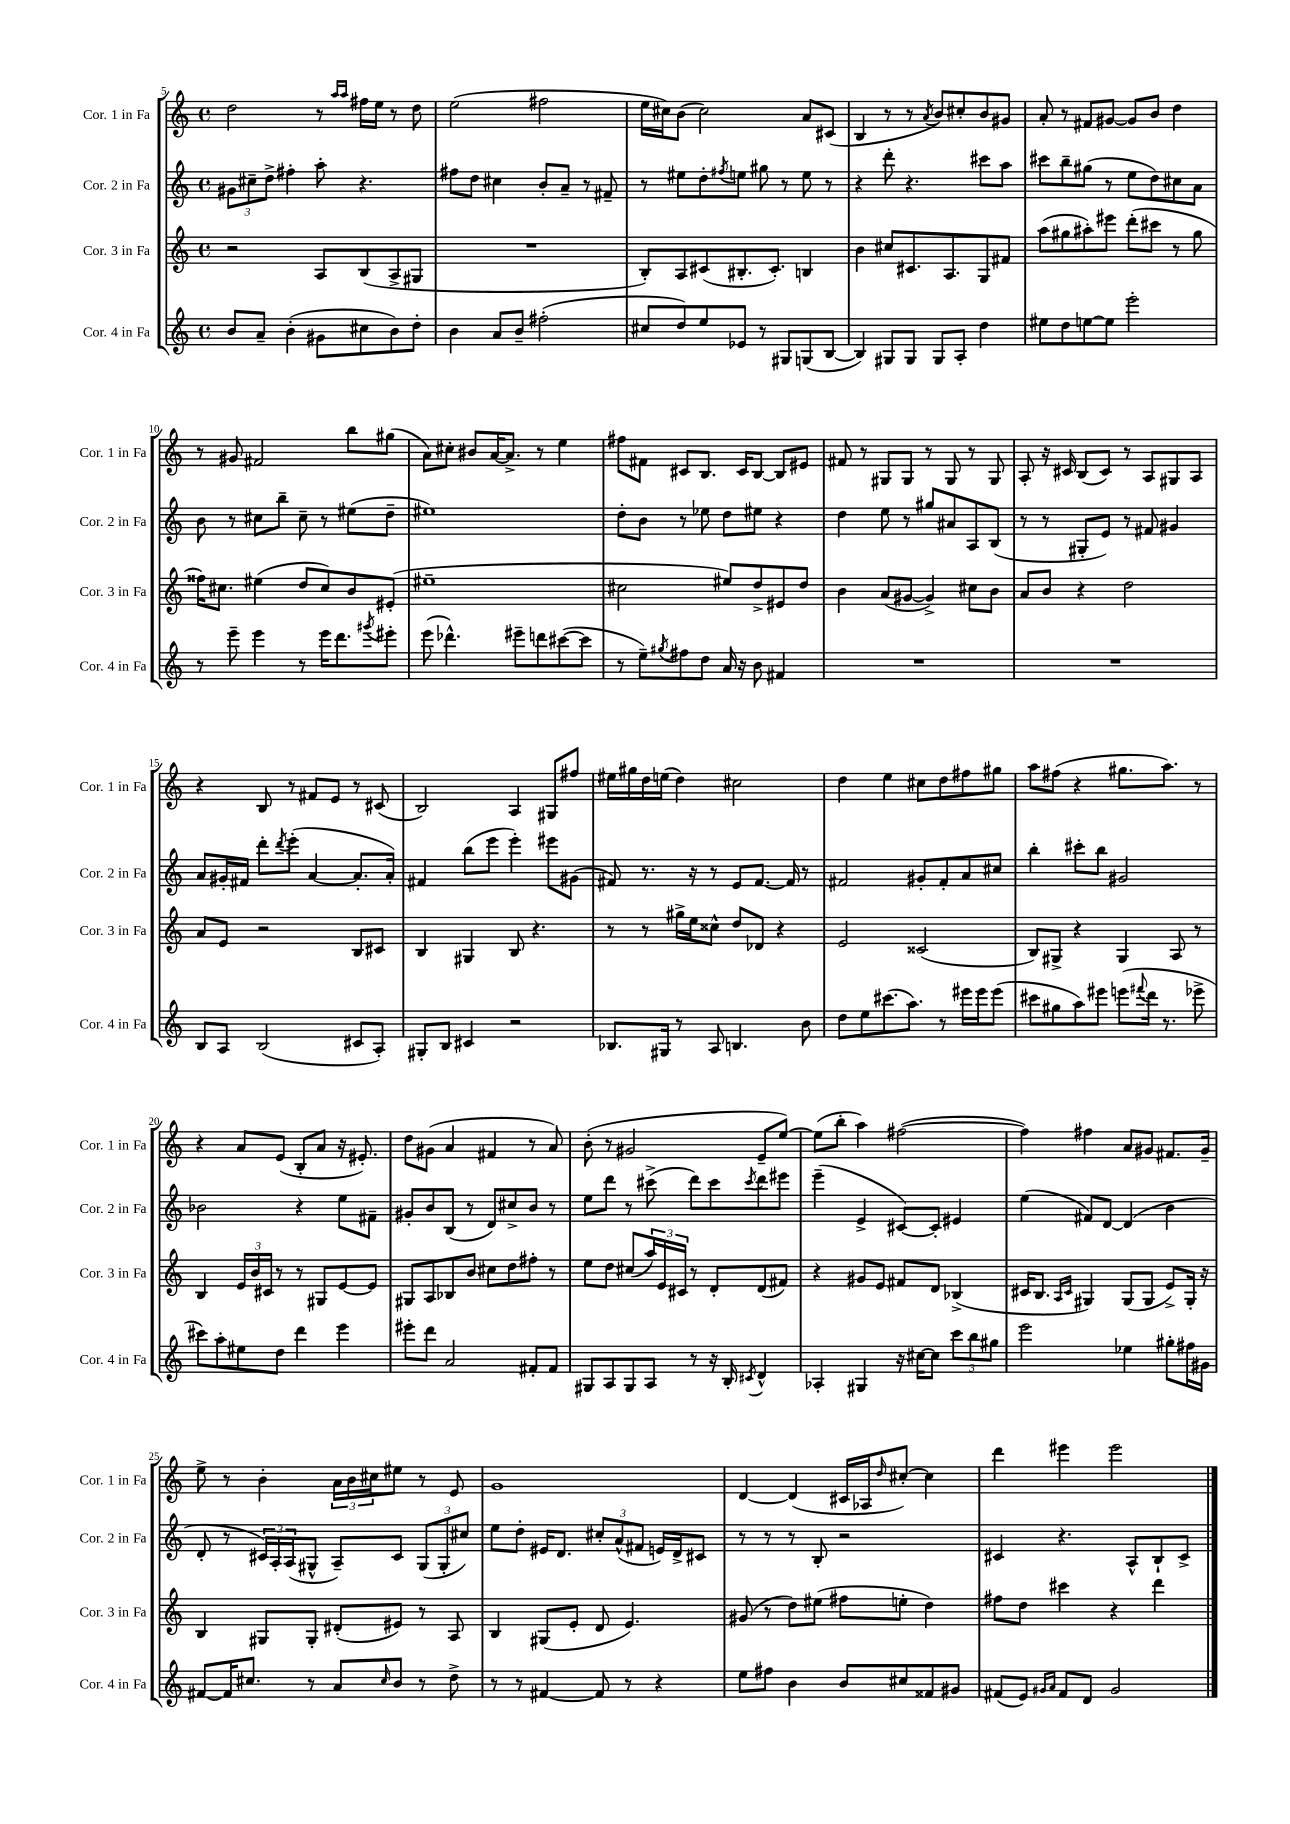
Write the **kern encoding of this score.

**kern	**kern	**kern	**kern
*part4	*part3	*part2	*part1
*staff4	*staff3	*staff2	*staff1
*I"Cor. 4 in Fa	*I"Cor. 3 in Fa	*I"Cor. 2 in Fa	*I"Cor. 1 in Fa
*I'Cor. 4 in Fa	*I'Cor. 3 in Fa	*I'Cor. 2 in Fa	*I'Cor. 1 in Fa
*clefG2	*clefG2	*clefG2	*clefG2
*k[]	*k[]	*k[]	*k[]
*M4/4	*M4/4	*M4/4	*M4/4
*met(c)	*met(c)	*met(c)	*met(c)
=5	=5	=5	=5
8b/L	2r	12g#X\L	2dd\
.	.	12cc#X~\	.
8a~/J	.	.	.
.	.	12dd^\J	.
(4b'\	.	4ff#X'\	.
8g#X\L	8A/L	8aa'\	8r
.	.	.	16qqaa/LL
.	.	.	16qqaa/JJ
8cc#X\	(8B/	4.r	16ff#X\LL
.	.	.	16ee\JJ
8b\)	8A^/	.	8r
8dd'\J	8G#X/J	.	8dd\
=6	=6	=6	=6
4b\	1r	8ff#X\L	(2ee\
.	.	8dd\J	.
8a/L	.	4cc#X\	.
8b~/J	.	.	.
(2ff#X'\	.	8b'/L	2ff#X\
.	.	8a~/J	.
.	.	8r	.
.	.	8f#X~/	.
=7	=7	=7	=7
8cc#X/L	8B'/L)	8r	16ee\LL
.	.	.	16cc#X\J)
8dd/)	8A/	8ee#X\L	(8b\J
8ee/	(8c#X/	8dd'\	2cc#\)
.	.	8qff#X/	.
8e-X/J	8.B#X'/	8een\J	.
8r	.	8gg#X\	.
.	8.c#'/J)	.	.
8G#X/L	.	8r	.
(8Gn/	4Bn/	8ee\	8a/L
[8B/J	.	8r	(8c#X/J
=8	=8	=8	=8
4B/])	4b\	4r	4B/
8G#X/L	8cc#X/L	8ddd'\	8r
8G#/J	8.c#X/	4.r	8r
.	.	.	8qa/
8G#/L	.	.	8b/L)
.	8.A/	.	.
8A'/J	.	.	8cc#X'/
4dd\	8G/	8ccc#X\L	8b/
.	8f#X/J	8aa\J	8g#X/J
=9	=9	=9	=9
8ee#X\L	(8aa\L	8ccc#X\L	8a'/
8dd\	8gg#X\	8bb~\	8r
[8een\	8aa#X'\)	(8gg#X\J	8f#X/L
8ee\J]	8eee#X\J	8r	[8g#X/J
2eee'\	(8ddd'\L	8ee\L	8g#/L]
.	8ccc#X\J	8dd\)	8b/J
.	8r	8cc#X\	4dd\
.	8gg#\	8a\J	.
!!LO:LB:g=z
=10	=10	=10	=10
8r	16ff##X\KL)	8b\	8r
.	8.cc#X\J	.	.
8eee~\	.	8r	8g#X/
4eee\	(4ee#X\	8cc#X\L	2f#X/
.	.	8bb~\J	.
8r	8dd/L	8cc#~\	.
16eee\KL	8cc#/)	8r	.
8.ddd\	.	.	.
.	8b/	(8ee#X\L	8bb\L
8qggg#X/	.	.	.
8eee#X'\J	(8e#X'/J	8dd~\J	(8gg#X\J
=11	=11	=11	=11
(8eee\	1ee#X~	1ee#X)	8a\L)
4.ddd-X^^\)	.	.	8cc#X'\J
.	.	.	8b#X/L
.	.	.	[16a/K
.	.	.	8.a^/J]
8eee#X~\L	.	.	.
8dddn\	.	.	8r
([8ccc#X\	.	.	4ee\
8ccc#\J]	.	.	.
=12	=12	=12	=12
8r	2cc#X\	8dd'\L	8ff#X\L
8ee~\L)	.	8b\J	8f#X\J
8qgg#X/	.	.	.
8ff#X\	.	8r	8c#X/L
8dd\J	.	8ee-X\	8.B/J
16a/	8ee#X/L)	8dd\L	.
16r	.	.	16c#/KL
8b\	8dd^/	8ee#X\J	[8B/J
4f#X/	8e#X/	4r	8B/L]
.	8dd/J	.	8e#X/J
=13	=13	=13	=13
1r	4b\	4dd\	8f#X/
.	.	.	8r
.	(8a/L	8ee\	8G#X/L
.	[8g#X/J	8r	8G#/J
.	4g#^/])	8gg#X/L	8r
.	.	8a#X/	8G#/
.	8cc#X\L	8A/	8r
.	8b\J	(8B/J	8G#/
=14	=14	=14	=14
1r	8a/L	8r	8A'/
.	8b/J	8r	16r
.	.	.	16c#X/
.	4r	8G#X'/L	(8B/L
.	.	8e/J)	8c#/J)
.	2dd\	8r	8r
.	.	8f#X/	8A/L
.	.	4g#X/	8G#X/
.	.	.	8A/J
!!LO:LB:g=z
=15	=15	=15	=15
8B/L	8a/L	8a/L	4r
8A/J	8e/J	16g#X'/L	.
.	.	16f#X/JJ	.
(2B/	2r	8ddd'\L	8B/
.	.	8qddd/	.
.	.	(8eee'\J	8r
.	.	[4a/	8f#X/L
.	.	.	8e/J
8c#X/L	8B/L	8.a'/L]	8r
8A'/J)	8c#X/J	.	(8c#X/
.	.	16a'/Jk)	.
=16	=16	=16	=16
8G#X'/L	4B/	4f#X/	2B/)
8B/J	.	.	.
4c#X/	4G#X/	(8bb\L	.
.	.	8eee\J	.
2r	8B/	4eee'\)	4A/
.	4.r	.	.
.	.	8eee#X\L	8G#X/L
.	.	(8g#X\J	8ff#X/J
=17	=17	=17	=17
8.B-X/L	8r	8f#X/)	16ee#X\LL
.	.	.	16gg#X\
.	8r	8.r	16dd\
16G#X/Jk	.	.	(16een\JJ
8r	16gg#X^\LL	.	4dd\)
.	16ee\J	16r	.
8A/	8cc##X^^\J	8r	.
4.Bn/	8dd/L	8e/L	2cc#X\
.	8d-X/J	[8.f#/J	.
.	4r	.	.
.	.	16f#/]	.
8b\	.	8r	.
=18	=18	=18	=18
8dd\L	2e/	2f#X/	4dd\
8ee\	.	.	.
(8.ccc#X\	.	.	4ee\
8.aa\J)	.	.	.
.	(2c##X/	8g#X'/L	8cc#X\L
8r	.	8f#'/	8dd\
16eee#X\LL	.	8a/	8ff#X\
16eee#\J	.	.	.
(8eee#\J	.	8cc#X/J	8gg#X\J
=19	=19	=19	=19
8ccc#X\L	8B/L)	4bb'\	8aa\L
8gg#X\	8G#X^/J	.	(8ff#X\J
8aa\)	4r	8ccc#X'\L	4r
8eee#X\J	.	8bb\J	.
(8eeen\L	4G#/	2g#X/	8.gg#X\L
8qqfff#X/	.	.	.
16ddd\Jk	.	.	.
8.r	.	.	8.aa\J)
.	8A/	.	.
8eee-X^\	8r	.	8r
!!LO:LB:g=z
=20	=20	=20	=20
8ccc#X\L)	4B/	2b-X\	4r
8aa'\	.	.	.
8ee#X\	24e/LL	.	8a/L
.	24b/	.	.
.	24c#X/JJ	.	.
8dd\J	8r	.	(8e/J
4ddd\	8r	4r	8B'/L
.	8G#X/L	.	8a/J
4eee\	[8e/	8ee\L	16r
.	.	.	8.e#X'/)
.	8e/J]	8f#X~\J	.
=21	=21	=21	=21
8eee#X'\L	8G#X/L	8g#X'/L	8dd\L
8ddd\J	8A/	8b/	(8g#X\J
2a/	8B-X/	(8B/J	4a/
.	8b/J	8r	.
.	8cc#X\L	8d/L)	4f#X/
.	8dd\	8cc#X^/	.
8f#X'/L	8ff#X'\J	8b/J	8r
8f#/J	8r	8r	8a/)
=22	=22	=22	=22
8G#X/L	8ee\L	8ee\L	(8b'\
8A/	8dd\J	8ddd\J	8r
8G#/	(8cc#X/L	8r	2g#X/
8A/J	24aa/L)	(8ccc#X^\	.
.	24e/	.	.
.	24c#X/JJ	.	.
8r	8r	8ddd\L)	.
16r	8d'/L	8ccc#\	.
16B'/	.	.	.
8qc#X/	.	8qccc#/	.
4d^^/	(8d/	8ddd\	8e~/L
.	8f#X/J)	8eee#X\J	[8ee/J)
=23	=23	=23	=23
4A-X'/	4r	(4eee~\	(8ee\L]
.	.	.	8bb'\J
4G#X/	8g#X/L	4e^/	4aa\)
.	8e/J	.	.
16r	8f#X/L	[8c#X/L)	([2ff#X\
[16cc#X\KL	.	.	.
8cc#\J]	8d/J	8c#'/J]	.
12ccc\L	(4B-X^/	4e#X/	.
12bb\	.	.	.
12gg#X\J	.	.	.
=24	=24	=24	=24
2eee\	16c#X/KL	(4ee\	4ff#\])
.	8.B/J	.	.
.	16qqA/LL	.	.
.	16qqc#/JJ	.	.
.	4G#X/)	8f#X/L)	4ff#X\
.	.	[8d/J	.
4ee-X\	(8G#/L	(4d/]	8a/L
.	8G#/J	.	8g#X/J
8gg#X'\L	8e^/L)	4b\	8.f#X/L
16ff#X\L	16G#'/Jk	.	.
16g#X\JJ	16r	.	16g#~/Jk
!!LO:LB:g=z
=25	=25	=25	=25
[8f#X/L	4B/	8d'/	8ee^\
16f#/K]	.	8r	8r
8.cc#X/J	.	.	.
.	8G#X/L	24c#X/LL)	4b'\
.	.	24A'/	.
.	.	(24A/J	.
8r	8G#'/J	8G#X^^/J	.
8a/L	(8d#X'/L	8A~/L)	24a\LL
.	.	.	24b\
.	.	.	24cc#X\J
16qqcc#/	.	.	.
8b/J	8e#X/J)	8c#/J	8ee#X\J
8r	8r	(12G#/L	8r
.	.	12G#'/	.
8dd^\	8A/	.	8e/
.	.	12cc#X/J)	.
=26	=26	=26	=26
8r	4B/	8ee\L	1g
8r	.	8dd'\J	.
[4f#X/	(8G#X/L	16e#X/KL	.
.	.	8.d/J	.
.	8e'/J	.	.
8f#/]	8d/	12cc#X'/L	.
.	.	(12a^^/	.
8r	4.e/)	.	.
.	.	12f#X/J	.
4r	.	16en/LL)	.
.	.	16d^/J	.
.	.	8c#X/J	.
=27	=27	=27	=27
8ee\L	(8g#X/	8r	[4d/
8ff#X\J	8r	8r	.
4b\	8dd\L)	8r	(4d/]
.	(8ee#X\J	8B'/	.
8b/L	8ff#X\L	2r	16c#X/LL
.	.	.	16A-X/J
.	.	.	16qqdd/
8cc#X/	8een'\J	.	[8cc#X'/J)
8f##X/	4dd\)	.	4cc#\]
8g#X/J	.	.	.
=28	=28	=28	=28
(8f#X/L	8ff#X\L	4c#X/	4ddd\
8e/J)	8dd\J	.	.
16qqg#X/LL	.	.	.
16qqa/JJ	.	.	.
8f#/L	4ccc#X\	4.r	4eee#X\
8d/J	.	.	.
2g#/	4r	.	2eee#\
.	.	8A^^/L	.
.	4ddd\	8B`/	.
.	.	8c#^/J	.
==	==	==	==
*-	*-	*-	*-
